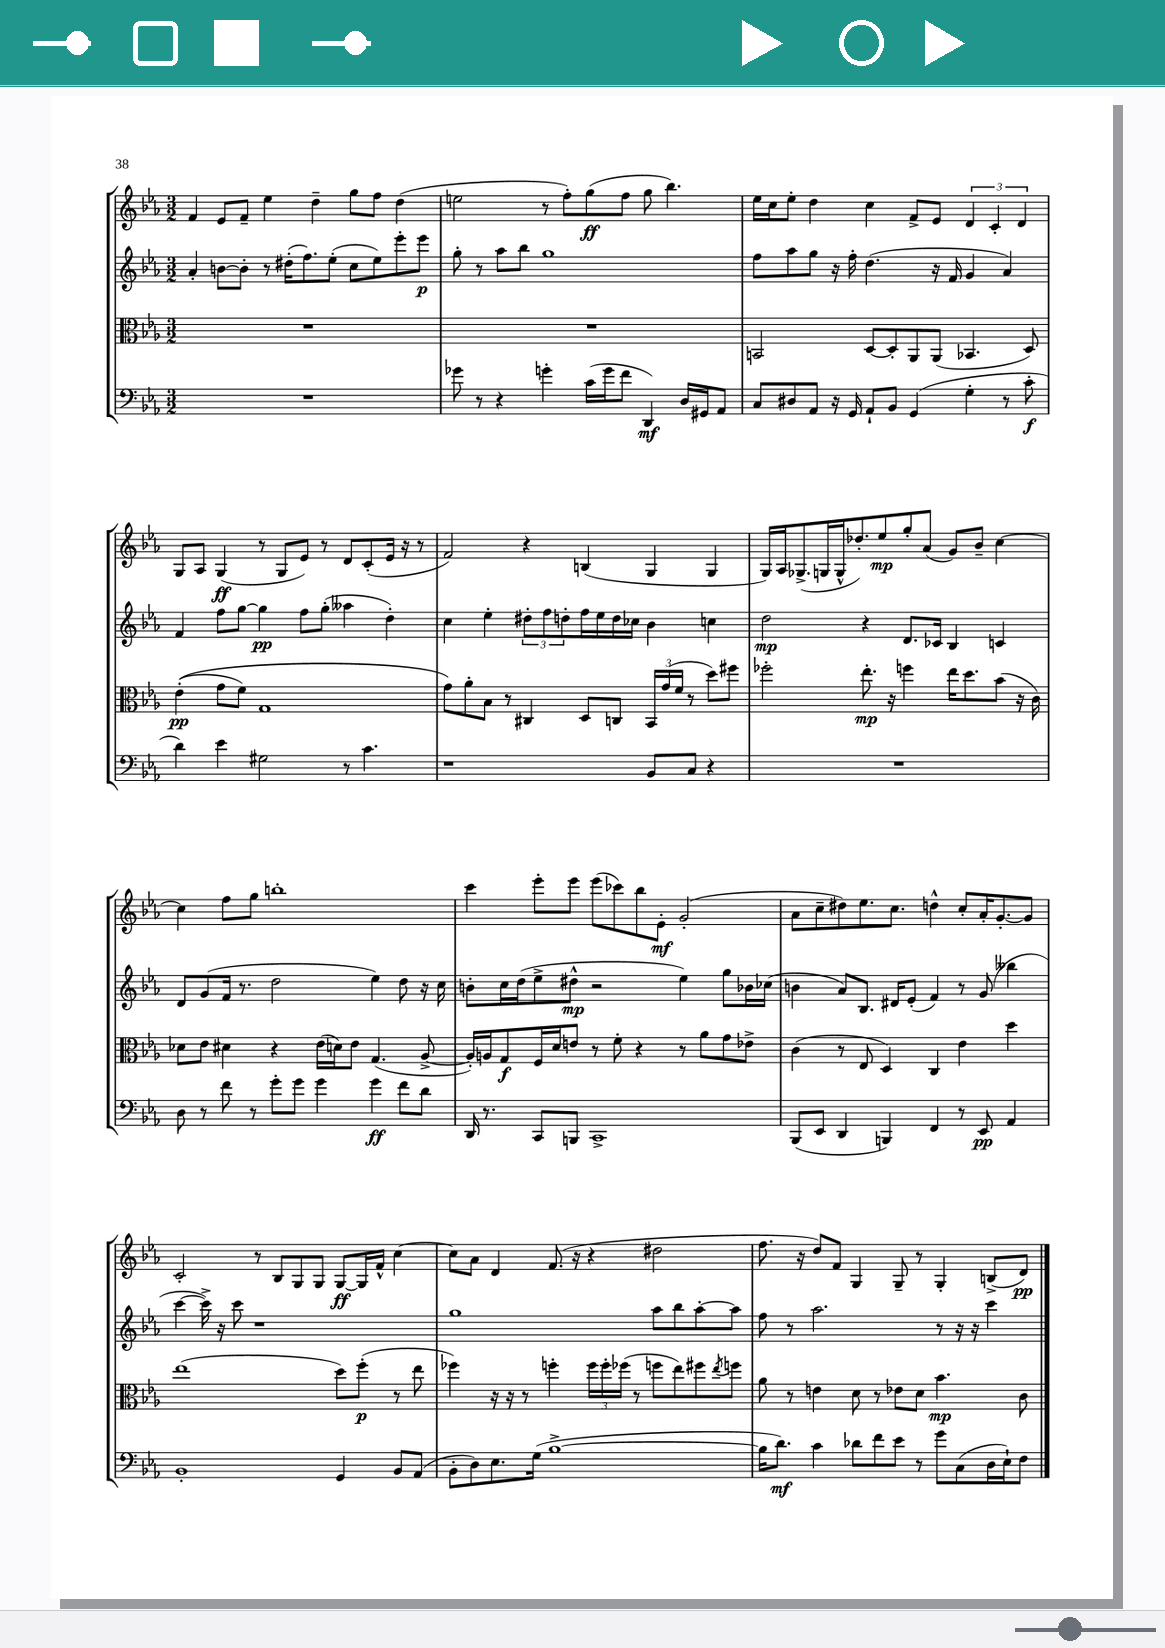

**kern	**dynam	**kern	**dynam	**kern	**dynam	**kern	**dynam
*part4	*part4	*part3	*part3	*part2	*part2	*part1	*part1
*staff4	*staff4	*staff3	*staff3	*staff2	*staff2	*staff1	*staff1
*clefF4	*	*clefC3	*	*clefG2	*	*clefG2	*
*k[b-e-a-]	*	*k[b-e-a-]	*	*k[b-e-a-]	*	*k[b-e-a-]	*
*M3/2	*	*M3/2	*	*M3/2	*	*M3/2	*
=17	=17	=17	=17	=17	=17	=17	=17
1.r	.	1.r	.	4a-'/	.	4f/	.
.	.	.	.	[8bn\L	.	8e-/L	.
.	.	.	.	8b'\J]	.	8f~/J	.
.	.	.	.	8r	.	4ee-\	.
.	.	.	.	(16dd#X'\KL	.	.	.
.	.	.	.	8.ff\)	.	.	.
.	.	.	.	.	.	4dd~\	.
.	.	.	.	(8ee-'\J	.	.	.
.	.	.	.	8cc\L	.	8gg\L	.
.	.	.	.	8ee-\)	.	8ff\J	.
.	.	.	.	8eee-'\	.	(4dd\	.
.	.	.	.	8eee-\J	p	.	.
=18	=18	=18	=18	=18	=18	=18	=18
8g-X\	.	1.r	.	8gg'\	.	2een\	.
8r	.	.	.	8r	.	.	.
4r	.	.	.	8aa-\L	.	.	.
.	.	.	.	8bb-\J	.	.	.
4gn'\	.	.	.	1gg	.	8r	.
.	.	.	.	.	.	8ff'\L)	.
(16c\LL	.	.	.	.	.	(8gg\	ff
16g\J	.	.	.	.	.	.	.
8f\J	.	.	.	.	.	8ff\J	.
4DD/)	mf	.	.	.	.	8gg\	.
.	.	.	.	.	.	4.bb-\)	.
16D/LL	.	.	.	.	.	.	.
16GG#X/J	.	.	.	.	.	.	.
8AA-/J	.	.	.	.	.	.	.
=19	=19	=19	=19	=19	=19	=19	=19
8C/L	.	2BBn/	.	8ff\L	.	16ee-\LL	.
.	.	.	.	.	.	16cc\J	.
8D#X/	.	.	.	8aa-\	.	8ee-'\J	.
8AA-/J	.	.	.	8gg\J	.	4dd\	.
16r	.	.	.	16r	.	.	.
16GG/	.	.	.	16ff'\	.	.	.
8AA-`/L	.	[8D/L	.	(4.dd\	.	4cc\	.
8BB-/J	.	8D'/]	.	.	.	.	.
(4GG/	.	8AA-/	.	.	.	8f^/L	.
.	.	(8AA-/J	.	16r	.	8e-/J	.
.	.	.	.	16f/	.	.	.
4G'\	.	4.BB-X/	.	4g/	.	6d/	.
.	.	.	.	.	.	6c'/	.
8r	.	.	.	4a-/)	.	.	.
.	.	.	.	.	.	6d/	.
8c'\	f	8D/)	.	.	.	.	.
!!LO:LB:g=z
=20	=20	=20	=20	=20	=20	=20	=20
4d\)	.	((4e-'\	pp	4f/	.	8G/L	.
.	.	.	.	.	.	8A-/J	.
4e-\	.	8g\L	.	8ff\L	.	(4G/	ff
.	.	8f\J)	.	[8gg\J	.	.	.
2G#X\	.	1G	.	4gg\]	pp	8r	.
.	.	.	.	.	.	8G/L	.
.	.	.	.	8ff\L	.	8e-/J)	.
.	.	.	.	(8gg'\J	.	8r	.
8r	.	.	.	4aa--X\	.	8d/L	.
4.c\	.	.	.	.	.	(8c'/	.
.	.	.	.	4dd'\)	.	16e-/Jk	.
.	.	.	.	.	.	16r	.
.	.	.	.	.	.	8r	.
=21	=21	=21	=21	=21	=21	=21	=21
1r	.	8g\L)	.	4cc\	.	2f/)	.
.	.	8a-'\	.	.	.	.	.
.	.	8B-\J	.	4ee-'\	.	.	.
.	.	8r	.	.	.	.	.
.	.	4C#X/	.	12dd#X'\L	.	4r	.
.	.	.	.	12ff\	.	.	.
.	.	.	.	12ddn'\	.	.	.
.	.	8D/L	.	16ff\L	.	(4Bn/	.
.	.	.	.	16ee-\	.	.	.
.	.	8Cn/J	.	16dd\	.	.	.
.	.	.	.	16cc-X\JJ	.	.	.
8BB-/L	.	24BB-/LL	.	4b-\	.	4G/	.
.	.	(24g/	.	.	.	.	.
.	.	24f/JJ	.	.	.	.	.
8C/J	.	8r	.	.	.	.	.
4r	.	8dd\L)	.	4ccn\	.	4G/	.
.	.	8ff#X\J	.	.	.	.	.
=22	=22	=22	=22	=22	=22	=22	=22
1.r	.	2ff-X'\	.	2dd\	mp	16G/LL)	.
.	.	.	.	.	.	16A-/J	.
.	.	.	.	.	.	(8.G-X^/	.
.	.	.	.	.	.	16Gn/L	.
.	.	.	.	.	.	16G^^/J	.
.	.	.	.	.	.	8.dd-X'/)	.
.	.	8.ee-'\	mp	4r	.	.	.
.	.	.	.	.	.	8ee-/	mp
.	.	16r	.	.	.	.	.
.	.	4ffn\	.	8.d/L	.	8gg'/	.
.	.	.	.	.	.	(8a-/J	.
.	.	.	.	16c-X/Jk	.	.	.
.	.	16ee-\KL	.	4B-/	.	8g/L)	.
.	.	8.dd\	.	.	.	.	.
.	.	.	.	.	.	8b-~/J	.
.	.	(8b-\J	.	4cn/	.	[4cc\	.
.	.	16r	.	.	.	.	.
.	.	16c\)	.	.	.	.	.
!!LO:LB:g=z
=23	=23	=23	=23	=23	=23	=23	=23
8D\	.	8d-X\L	.	8d/L	.	4cc\]	.
8r	.	8e-\J	.	(8g/	.	.	.
8f\	.	4d#X\	.	16f/Jk	.	8ff\L	.
.	.	.	.	8.r	.	.	.
8r	.	.	.	.	.	8gg\J	.
8g'\L	.	4r	.	2dd\	.	1bbn'	.
8g\J	.	.	.	.	.	.	.
4g\	.	(16e-\LL	.	.	.	.	.
.	.	16dn\J)	.	.	.	.	.
.	.	8e-\J	.	.	.	.	.
4g\	ff	(4.G/	.	4ee-\)	.	.	.
8f\L	.	.	.	8dd\	.	.	.
8d\J	.	[8A-^/	.	16r	.	.	.
.	.	.	.	16cc\	.	.	.
=24	=24	=24	=24	=24	=24	=24	=24
16DD/	.	16A-'/LL])	.	8bn'\L	.	4ccc\	.
8.r	.	16An/J	.	.	.	.	.
.	.	8G/	f	16cc\L	.	.	.
.	.	.	.	(16dd\J	.	.	.
8CC/L	.	16F/L	.	8ee-^\	.	8eee-'\L	.
.	.	16d/J	.	.	.	.	.
8BBBn/J	.	8en/J	.	8dd#X^^\J	mp	8eee-\J	.
1CC^	.	8r	.	2r	.	(8eee-\L	.
.	.	8f'\	.	.	.	8ccc-X\)	.
.	.	4r	.	.	.	8bb-\	.
.	.	.	.	.	.	8e-'\J	mf
.	.	8r	.	4ee-\)	.	(2g'/	.
.	.	8a-\L	.	.	.	.	.
.	.	8g\	.	8gg\L	.	.	.
.	.	8e-X^\J	.	16b-X\L	.	.	.
.	.	.	.	(16cc-X\JJ	.	.	.
=25	=25	=25	=25	=25	=25	=25	=25
(8BBB-/L	.	(4c\	.	4bn\	.	8a-\L	.
8EE-/J	.	.	.	.	.	8cc~\	.
4DD/	.	8r	.	8a-/L)	.	8dd#X\)	.
.	.	8E-/	.	8.B-/J	.	8.ee-\	.
4BBBn/)	.	4D/)	.	.	.	.	.
.	.	.	.	16d#X/KL	.	8.cc\J	.
.	.	.	.	(8e-'/J	.	.	.
4FF/	.	4C/	.	4f/)	.	4ddn^^\	.
8r	.	4e-\	.	8r	.	8cc'/L	.
8EE-/	pp	.	.	(8g/	.	16a-'/K	.
.	.	.	.	.	.	[8.g'/	.
4AA-/	.	4dd\	.	4bb--X\	.	.	.
.	.	.	.	.	.	8g/J]	.
!!LO:LB:g=z
=26	=26	=26	=26	=26	=26	=26	=26
1BB-'	.	(1ee-	.	[4ccc\	.	2c'/	.
.	.	.	.	16ccc^\])	.	.	.
.	.	.	.	16r	.	.	.
.	.	.	.	8ccc\	.	.	.
.	.	.	.	1r	.	8r	.
.	.	.	.	.	.	8B-/L	.
.	.	.	.	.	.	8G/	.
.	.	.	.	.	.	8G/J	.
4GG/	.	8dd\L)	.	.	.	[8G/L	ff
.	.	(8ff'\J	p	.	.	16G/L]	.
.	.	.	.	.	.	16f^^/JJ	.
8BB-/L	.	8r	.	.	.	[4cc\	.
(8AA-/J	.	8ee-\	.	.	.	.	.
=27	=27	=27	=27	=27	=27	=27	=27
8BB-'\L	.	4ff-X\)	.	1gg	.	8cc\L]	.
8D\)	.	.	.	.	.	8a-\J	.
8.E-\	.	16r	.	.	.	4d/	.
.	.	16r	.	.	.	.	.
.	.	8r	.	.	.	.	.
(16G\Jk	.	.	.	.	.	.	.
[1B-^	.	4ffn'\	.	.	.	(8.f/	.
.	.	.	.	.	.	16r	.
.	.	24ff\LL	.	.	.	4r	.
.	.	24ff'\	.	.	.	.	.
.	.	(24ff-X\JJ	.	.	.	.	.
.	.	8r	.	.	.	.	.
.	.	8ffn\L	.	8aa-\L	.	2dd#X\	.
.	.	8ee-\)	.	8bb-\	.	.	.
.	.	8ff#X\	.	[8aa-'\	.	.	.
.	.	8qee-/	.	.	.	.	.
.	.	8ffn\J	.	8aa-\J]	.	.	.
=28	=28	=28	=28	=28	=28	=28	=28
16B-\KL]	.	8a-\	.	8ff\	.	8.ff\	.
8.d\J)	mf	.	.	.	.	.	.
.	.	8r	.	8r	.	.	.
.	.	.	.	.	.	16r	.
4c\	.	4en\	.	2.aa-\	.	8dd/L)	.
.	.	.	.	.	.	8f/J	.
8d-X\L	.	8d\	.	.	.	4G/	.
8f\	.	8r	.	.	.	.	.
8e-\J	.	8e-X\L	.	.	.	8G~/	.
8r	.	8d\J	.	.	.	8r	.
8g\L	.	4.b-\	mp	8r	.	4G'/	.
(8C\	.	.	.	16r	.	.	.
.	.	.	.	16r	.	.	.
16D\L	.	.	.	4ccc\	.	(8Bn^/L	.
16E-`\J)	.	.	.	.	.	.	.
8F\J	.	8c\	.	.	.	8d/J)	pp
==	==	==	==	==	==	==	==
*-	*-	*-	*-	*-	*-	*-	*-
